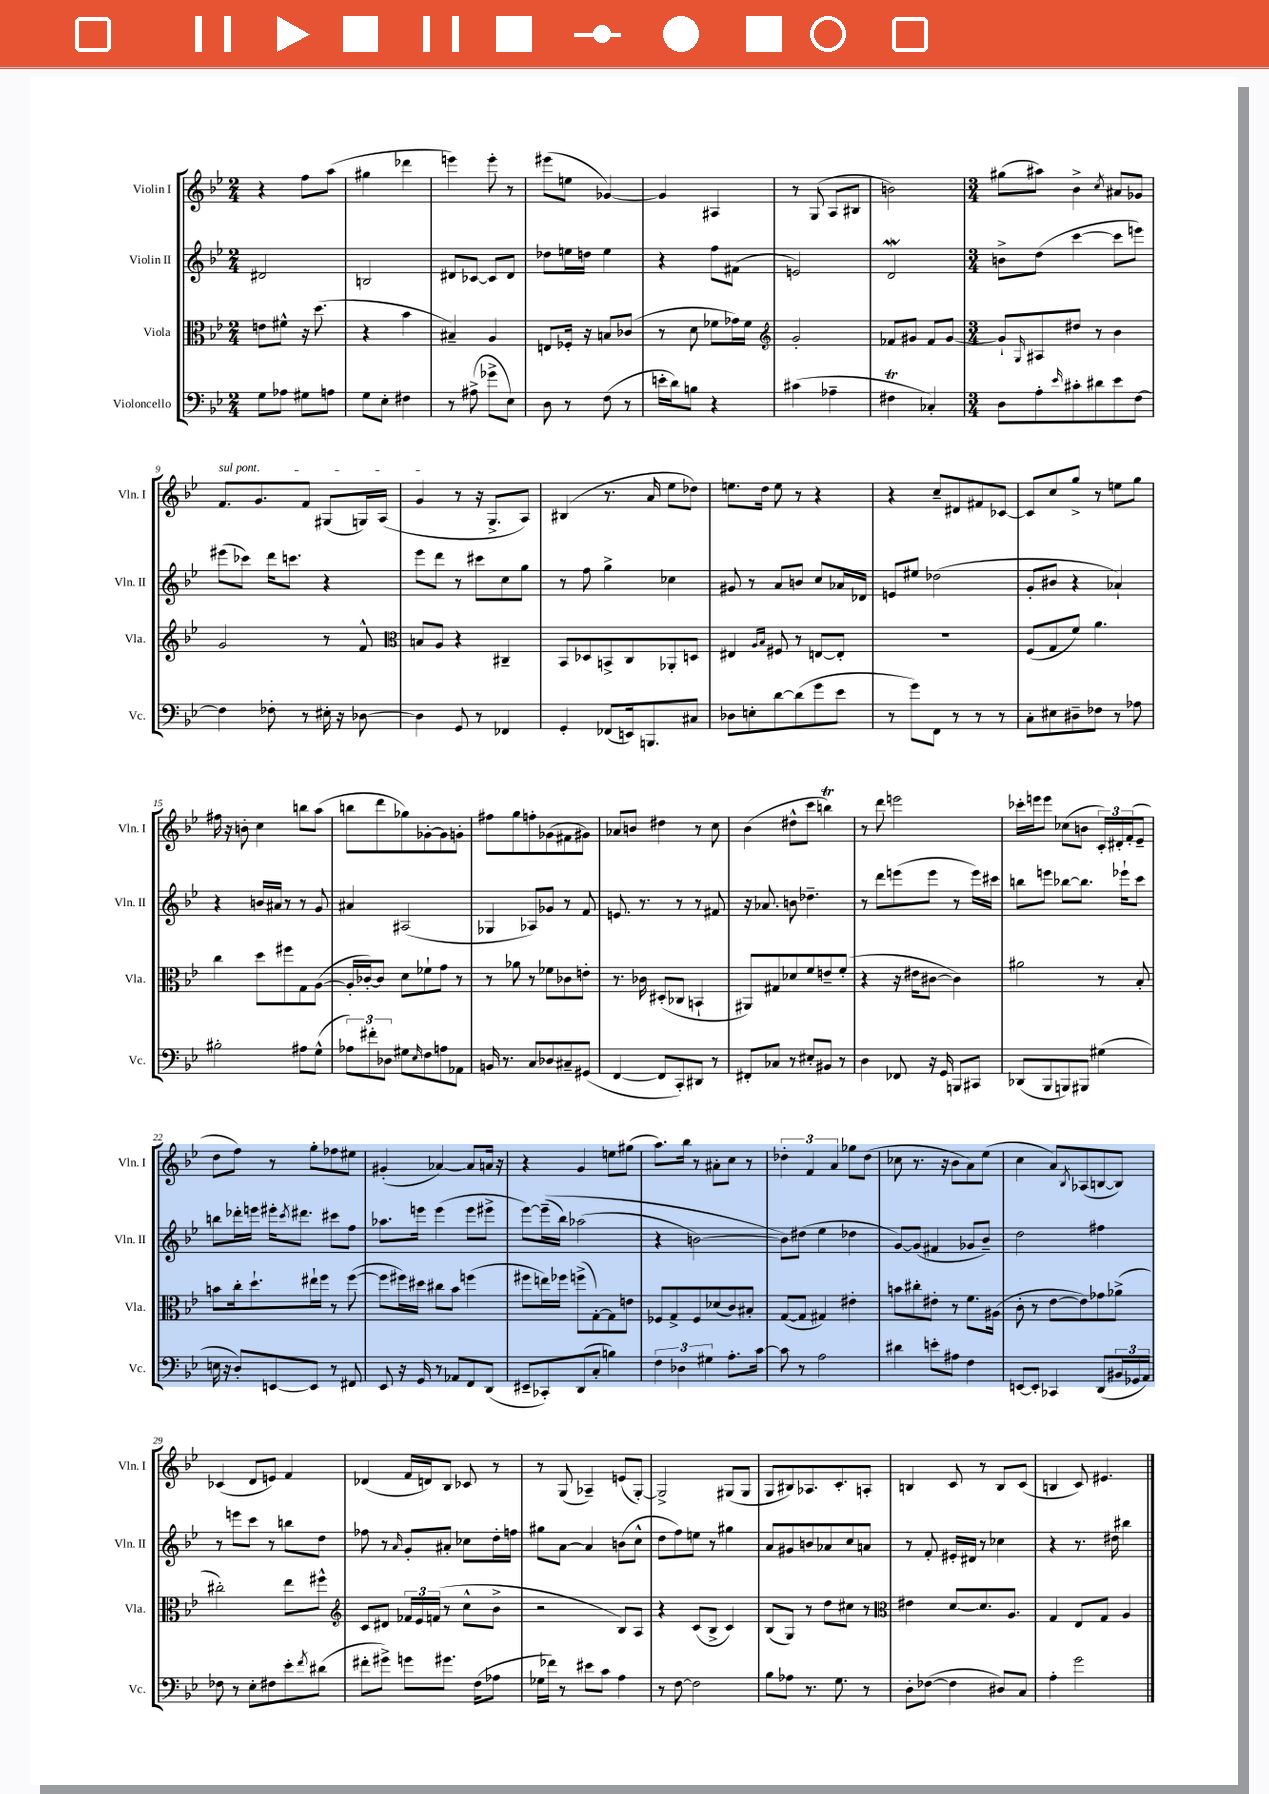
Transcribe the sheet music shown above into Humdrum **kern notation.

**kern	**kern	**kern	**kern
*staff4	*staff3	*staff2	*staff1
*clefF4	*clefC3	*clefG2	*clefG2
*k[b-e-]	*k[b-e-]	*k[b-e-]	*k[b-e-]
*M2/4	*M2/4	*M2/4	*M2/4
8G	8e	2d#	4r
8A-	8f#^^	.	.
8G#	16r	.	8ff
.	(8.dd	.	.
8A	.	.	(8aa
=	=	=	=
8G	4r	2B	4gg#
8E-'	.	.	.
4F#	4b-	.	4ddd-
=	=	=	=
8r	4B#~)	8d#	4eee)
(8A#^	.	[8c-	.
8g-^	4A	8c-]	8eee'
8E-)	.	8d#	8r
=	=	=	=
8D	8E	8dd-	(8eee#
8r	16F-'	16ee	8ee
.	16r	16dd	.
(8F	8B	4ee	[4g-)
8r	(8c-	.	.
=	=	=	=
16e'	8r	4r	4g-]
16d)	.	.	.
8B	8d	.	.
4r	8f-	8ff	4A#
.	16g-)	(8f#	.
.	16f-	.	.
=	=	=	=
*	*clefG2	*	*
(4c#	2g'	2e)	8r
.	.	.	(8G
4A-~	.	.	8A
.	.	.	8B#
=	=	=	=
4F#	8f-	2d	2b)
.	8g#	.	.
4C-')	8f-	.	.
.	[8g#	.	.
=	=	=	=
*M3/4	*M3/4	*M3/4	*M3/4
8D	8g#`]	8b^	(8gg#
.	16qqG	.	.
8A'	8A#	(8dd	8aa#)
16qqe-	.	.	.
8c#'	8dd#	[4ccc	4b-^
8d#	8r	.	.
.	.	.	8qcc
8e-	4b-	8ccc]	8a#
[8F	.	8eee)	8g-
=	=	=	=
4F]	2g	(8eee#	8.f
.	.	8ccc-)	.
.	.	.	8.g
8F-'	.	16ddd	.
.	.	8.ccc	.
8r	.	.	8f
16E#'	8r	4r	(8G#
16r	.	.	.
[8D-	8f^^	.	16G)
.	.	.	(16A
=	=	=	=
*	*clefC3	*	*
4D-]	8B	8eee-	4g
.	8A	8ddd	.
8GG	4r	8r	8r
8r	.	8ccc#	16r
.	.	.	8.G^
4FF-	4C#~	8cc	.
.	.	8gg	8A)
=	=	=	=
4GG'	8BB-	8r	(4B#
.	8D-	8ff	.
(8FF-	8BB^	4gg^	8.r
16EE)	8C	.	.
8.BBB	.	.	16a
.	8AA-'	4cc-	8ee-
8C#	8D	.	8dd-)
=	=	=	=
8D-	4E#	8g#	8.ee
8E'	.	8r	.
.	.	.	16dd
.	16qqA	.	.
.	16qqB-	.	.
[8d	8F#	8a	8ee
(8d]	8r	8b	8r
8g	[8E	8cc	4r
8e-	8E']	16a-	.
.	.	16d-	.
=	=	=	=
8r	2.r	8e	4r
8g)	.	8ee#	.
8FF	.	(2dd-	8cc~
8r	.	.	8d#
8r	.	.	8f#
8r	.	.	[8c-
=	=	=	=
8C'	(8F	8g'	8c-]
8E#	8G	8b#	8cc
8D#~	8f)	4r	8gg^
8F-	4.a	.	8r
8r	.	4a-`)	8ee
8A-	.	.	8gg
=	=	=	=
2B#'	4cc	4r	16ff#
.	.	.	16r
.	.	.	8b'
.	8dd	16b	4cc
.	.	16a#	.
.	8ff#	8r	.
8A#	8G	8r	8bb
(8G^^	([8A	8g	(8aa
=	=	=	=
12A-)	16A']	4a#	8bb
.	[16c-')	.	.
12f#'	.	.	.
.	8c-]	.	8ddd
12D-	.	.	.
8G#	8d	(2A#	8gg-)
16qqE-	.	.	.
8F	8f-`	.	[8g-'
8A	8g	.	8g-]
8AA-	8r	.	8g'
=	=	=	=
16BB	8r	4G-	8ff#
8.r	.	.	.
.	8a-	.	8gg
8C	8r	8A-)	8ff'
8D-	8f-	8g-	(8g-
8C#~	8c-	8r	8f#
(8GG#	8e'	8f	8g#)
=	=	=	=
[4FF	8.r	8.e	8a-
.	.	.	8b
.	16c-	8.r	.
8FF]	(8D#'	.	4dd#
8CC')	8C-	8r	.
8DD#	4BB`	8r	8r
8r	.	8f#	8cc
=	=	=	=
8FF#'	8AA#)	16r	(4b-
.	.	8.a-	.
8C-	8G#	.	.
8r	8d-	8b	8dd#^^
8E#'	8f	4.dd-~	8ccc
8BB#	8e~	.	4bb)
8r	(8f'	.	.
=	=	=	=
4D	4r	8r	8r
.	.	8ddd	8ddd
8FF-	16r	(8eee	2eee
.	16e#	.	.
16r	[8c#	8eee	.
16GG	.	.	.
8BBB	4c#])	8r	.
8CC#	.	16eee)	.
.	.	16ccc#	.
=	=	=	=
(8DD-	2a#	8bb	16ccc-'
.	.	.	16eee
8BBB-	.	8eee	8eee
8BBB)	.	[8bb-	(8cc-
8BBB#	.	8.bb-]	8b
(4G#	8r	.	24c')
.	.	.	24d#'
.	.	16eee-`	.
.	.	.	(24f'
.	8B-'	8ccc	8e-~
=	=	=	=
16E	8b	8bb	8dd
16r	.	.	.
8D')	16cc'	16ddd-'	8ff)
.	8.dd`	16eee	.
[8EE	.	16eee#'	8r
.	.	8qccc	.
.	.	8.ddd#	.
8EE]	16ee#`	.	8gg'
.	16ff	.	.
8r	8r	8ccc#	8ff-
8FF#	([8ff	8ff	8ee#
=	=	=	=
8EE-	8ff]	8.aa-	(4g#'
16r	16ff#)	.	.
16GG	16dd#	16eee	.
8r	8cc#	(4eee	[4a-)
8AA-	8b-	.	.
8FF	(4ff	8eee	8a-]
(8DD	.	8eee#^	16a
.	.	.	16r
=	=	=	=
8EE#~	8ff#	[8eee-)	4r
8CC-')	16ee)	&((16eee-~]	.
.	16ff-	16bb-)	.
(8DD	(8ff^	(2aa-	4g
8C'	[8G')	.	.
4B)	8G]	.	8ee
.	8e	.	(8gg#
=	=	=	=
6F	8F-	4r	8.aa)
.	8G^	.	.
6D-	.	.	.
.	.	.	16bb-
.	8F-	[2b)	8r
6G#	.	.	.
.	(8d-	.	8a#'
8.A'	8c)	.	8cc
.	8B#'	.	8r
[16c	.	.	.
=	=	=	=
8c]	([8G	8b]&)	6dd-'
8r	8G]	(8dd#	.
.	.	.	6f
2A	4G#)	4ee-	.
.	.	.	6a
.	4e#'	4dd-	8gg-
.	.	.	(8dd-
=	=	=	=
4d#	8b	[8g)	8cc-
.	8cc#'	(8g]	8.r
8e'	8e#'	4f#	.
.	.	.	16r
8A#	8r	.	8b-
4F	8.f	8g-	8a)
.	.	8b-~)	(8ee-
.	(16A#	.	.
=	=	=	=
[8EE	8c'	2dd	4cc
8EE']	8r	.	.
4CC-	[8e-	.	8a)
.	.	.	8qB-
.	8e-])	.	(8A-
(8DD	8g-	4ff#	[8B
24BB#	(8a-^	.	8B])
24GG-	.	.	.
24AA)	.	.	.
=	=	=	=
8F-	2cc#')	8r	(4c-
8r	.	8eee	.
8E-'	.	8ccc	8d
8F#	.	8r	8e)
8e-'	8ee-	8bb	4f
8qf	.	.	.
(8d#	8ff#^^	8dd	.
=	=	=	=
*	*clefG2	*	*
8f#'	8c	8ff-	(4d-
8g#^)	8d#	8r	.
.	.	16qqa	.
8g	24f-	8g'	16f
.	24e-	.	.
.	.	.	16d)
.	(24f	.	.
8.g#	8r	8a#'	8B-
.	8cc^^	8cc-	8c-
(16F	.	.	.
8A-	8b-^	16dd'	8r
.	.	16ff	.
=	=	=	=
16G-	2r	8gg#	8r
16f-)	.	.	.
8r	.	[8a	(8G
8e#	.	4a]	4A-~)
8c	.	.	.
4A	8B-)	(8b	(8e
.	8A	8cc^^	[8G')
=	=	=	=
8r	4r	8dd	2G^]
[8F	.	8ff)	.
2F]	(8c	8ee	.
.	8B-^	8r	.
.	4c)	4gg#	(8G#
.	.	.	8G#
=	=	=	=
8B-	(8B-	8a	8G
8A-	8G)	8g#	8B#)
8.r	8r	8b	8.A-
.	8dd	8a-	.
8.G	.	.	8.c'
.	8cc#	8cc	.
8r	8r	8a	8A'
=	=	=	=
*	*clefC3	*	*
8D'	4e#	8r	4B
([8F-	.	8f'	.
4F-]	[8d	16e#'	8c
.	.	16d#	.
.	8.d]	8r	8r
8D#)	.	4cc-	8B
.	8.A	.	.
8C	.	.	(8c
=	=	=	=
4A'	4G	4r	4B
2g	8E-	8.r	8c)
.	8G	.	4.e#
.	.	16dd#	.
.	4A	4bb#	.
==	==	==	==
*-	*-	*-	*-
